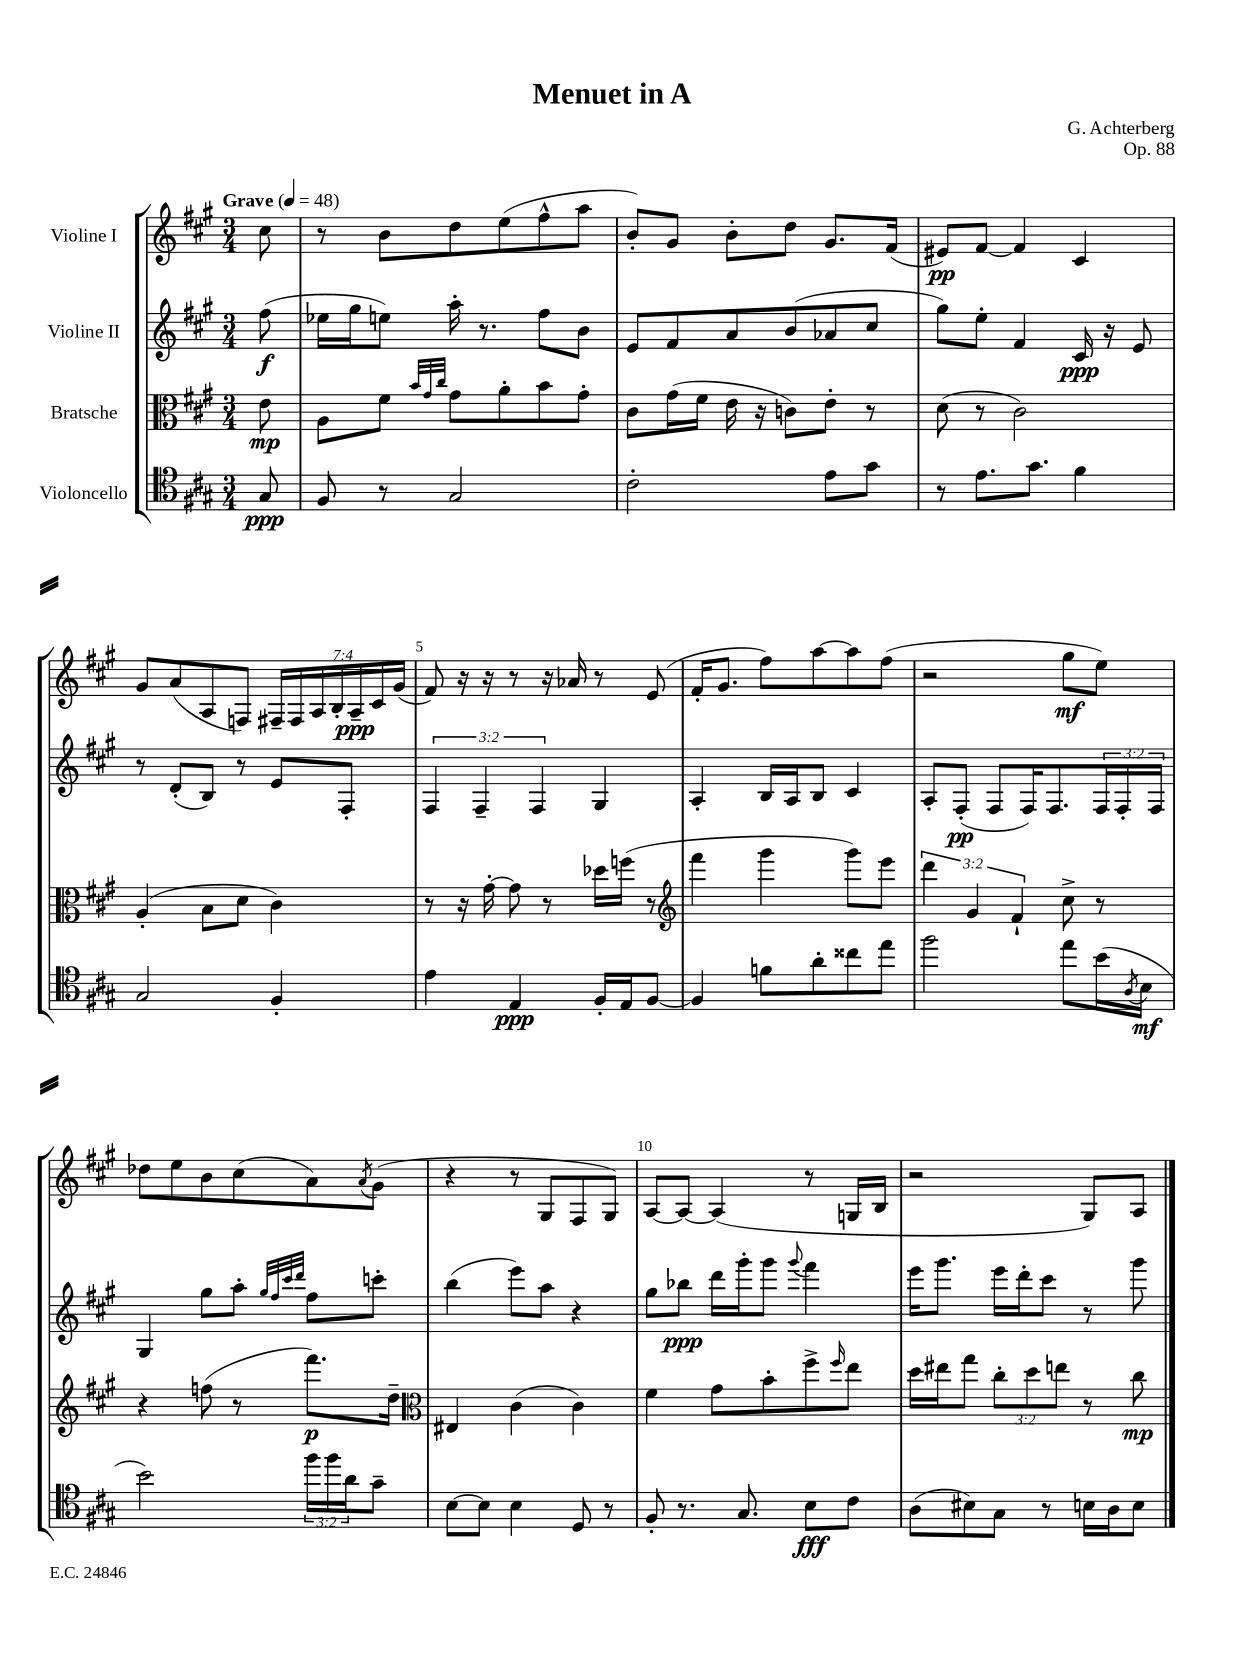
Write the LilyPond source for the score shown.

\header { title = "Menuet in A" composer = "G. Achterberg" opus = "Op. 88" }
<<
\new StaffGroup <<
\new Staff = "s0" \with { instrumentName = "Violine I" } {
    \clef treble \key a \major \numericTimeSignature \time 3/4 \override Staff.TupletNumber.text = #tuplet-number::calc-fraction-text \partial 8 \tempo "Grave" 4 = 48
    cis''8 |
    r8 b'8 d''8 e''8( fis''8-^ a''8 |
    b'8-.) gis'8 b'8-. d''8 gis'8. fis'16( |
    eis'8\pp) fis'8~ fis'4 cis'4 |
    gis'8 a'8( a8 f8) \tuplet 7/4 { fis16-- fis16 a16 b16-. a16--\ppp cis'16 gis'16( } |
    fis'8) r16 r16 r8 r16 aes'16 r8 e'8( |
    fis'16-. gis'8. fis''8) a''8~ a''8 fis''8( |
    r2 gis''8\mf e''8) |
    des''8 e''8 b'8 cis''8( a'8) \acciaccatura { a'8 } gis'8( |
    r4 r8 gis8 fis8 gis8) |
    a8~ a8~ a4( r8 g16 b16 |
    r2 gis8) a8 \bar "|." |
}
\new Staff = "s1" \with { instrumentName = "Violine II" } {
    \clef treble \key a \major \numericTimeSignature \time 3/4 \override Staff.TupletNumber.text = #tuplet-number::calc-fraction-text \partial 8
    fis''8\f( |
    ees''16 gis''16 e''8) a''16-. r8. fis''8 b'8 |
    e'8 fis'8 a'8 b'8( aes'8 cis''8 |
    gis''8) e''8-. fis'4 cis'16\ppp r16 e'8 |
    r8 d'8-.( b8) r8 e'8 fis8-. |
    \tuplet 3/2 { fis4 fis4-- fis4 } gis4 |
    a4-. b16 a16 b8 cis'4 |
    a8-. fis8-.\pp( fis8 fis16) fis8. \tuplet 3/2 { fis16 fis16-. fis16 } |
    gis4 gis''8 a''8-. \grace { gis''32 fis''32 cis'''32 d'''32 } fis''8 c'''8-. |
    b''4( e'''8) a''8 r4 |
    gis''8 bes''8\ppp d'''16 gis'''16-. gis'''8 \appoggiatura { gis'''8 } fis'''4 |
    e'''16 gis'''8. e'''16 d'''16-. cis'''8 r8 gis'''8 \bar "|." |
}
\new Staff = "s2" \with { instrumentName = "Bratsche" } {
    \clef alto \key a \major \numericTimeSignature \time 3/4 \override Staff.TupletNumber.text = #tuplet-number::calc-fraction-text \partial 8
    e'8\mp |
    a8 fis'8 \grace { b'32 gis'32 cis''32 } gis'8 a'8-. b'8 gis'8-. |
    cis'8 gis'16( fis'16 e'16 r16 c'8) e'8-. r8 |
    d'8( r8 cis'2) |
    a4-.( b8 d'8 cis'4) |
    r8 r16 gis'16~-. gis'8 r8 des''16 f''16( r8 |
    \clef treble fis'''4 gis'''4 gis'''8) e'''8 |
    \tuplet 3/2 { d'''4 gis'4 fis'4-! } cis''8-> r8 |
    r4 f''8( r8 fis'''8.\p) d''16-- |
    \clef alto eis4 cis'4( cis'4) |
    fis'4 gis'8 b'8-. fis''8-> \grace { fis''16 } e''8 |
    d''16 eis''16 gis''8 \tuplet 3/2 { cis''8-. d''8 e''8 } r8 cis''8\mp \bar "|." |
}
\new Staff = "s3" \with { instrumentName = "Violoncello" } {
    \clef tenor \key a \major \numericTimeSignature \time 3/4 \override Staff.TupletNumber.text = #tuplet-number::calc-fraction-text \partial 8
    gis8\ppp |
    fis8 r8 gis2 |
    cis'2-. e'8 gis'8 |
    r8 e'8. gis'8. fis'4 |
    gis2 fis4-. |
    e'4 e4\ppp fis16-. e16 fis8~ |
    fis4 f'8 a'8-. cisis''8 e''8 |
    fis''2 e''8 b'16( \acciaccatura { a8 } b16\mf |
    b'2) \tuplet 3/2 { fis''16 fis''16 a'16 } gis'8-- |
    b8~ b8 b4 d8 r8 |
    fis8-. r8. gis8. b8\fff cis'8 |
    a8( bis8) gis8 r8 b16 a16 b8 \bar "|." |
}
>>
>>
\layout { \context { \Score \override BarNumber.break-visibility = ##(#f #t #t) barNumberVisibility = #(every-nth-bar-number-visible 5) } }
